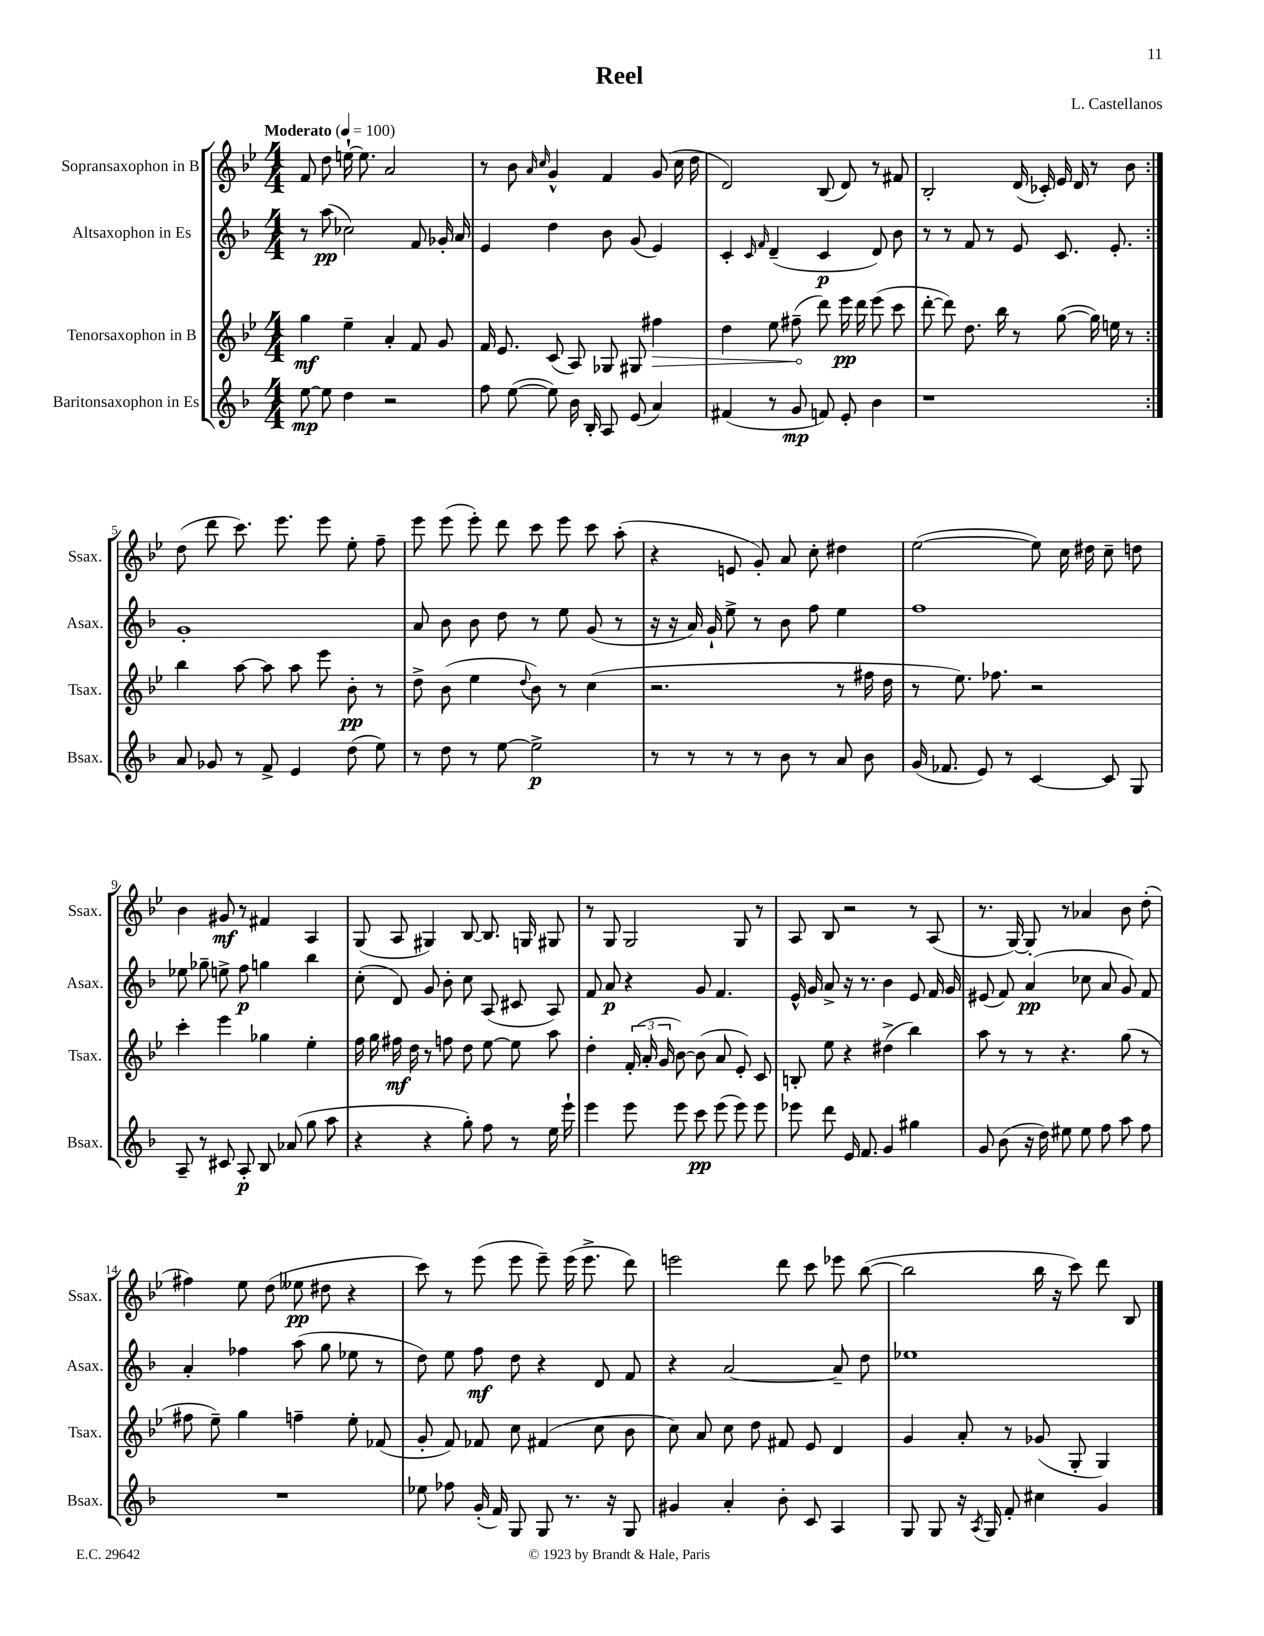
\header { title = "Reel" composer = "L. Castellanos" }
<<
\new StaffGroup <<
\new Staff = "s0" \with { instrumentName = "Sopransaxophon in B" shortInstrumentName = "Ssax." } {
    \clef treble \key bes \major \numericTimeSignature \time 4/4 \tempo "Moderato" 4 = 100
    \autoBeamOff \repeat volta 2 { f'8 d''8 e''16~-! e''8. a'2 |
    r8 bes'8 \grace { a'16 c''16 } g'4-^ f'4 g'8( c''16 d''16 |
    d'2) bes8( d'8) r8 fis'8 |
    bes2-. d'16( ces'16-.) ees'16 d'16 r8 bes'8 | }
    d''8( d'''8 c'''8.) ees'''8. ees'''8 ees''8-. f''8-- |
    ees'''8 ees'''8( ees'''8-.) d'''8 c'''8 ees'''8 c'''8 a''8-.( |
    r4 e'8 g'8-.) a'8 c''8-. dis''4 |
    ees''2~( ees''8) c''16 dis''16 c''8-- d''8 |
    bes'4 gis'8\mf r8 fis'4 a4 |
    g8( a8 gis4) bes8~ bes8. g16 gis8 |
    r8 g8 g2 g8 r8 |
    a8 bes8 r2 r8 a8( |
    r8. g16~) g8-. r8 aes'4 bes'8 d''8-.( |
    fis''4) ees''8 d''8( eeses''8\pp dis''8 r4 |
    c'''8) r8 ees'''8( ees'''8 ees'''8--) ees'''16( ees'''8.-> d'''8) |
    e'''2 d'''8 c'''8 ees'''8 bes''8~( |
    bes''2 bes''16 r16 c'''8) d'''8 bes8 \bar "|." |
}
\new Staff = "s1" \with { instrumentName = "Altsaxophon in Es" shortInstrumentName = "Asax." } {
    \clef treble \key f \major \numericTimeSignature \time 4/4
    \autoBeamOff \repeat volta 2 { r8 a''8\pp( ces''2) f'8 ges'16-. a'16 |
    e'4 d''4 bes'8 g'8( e'4) |
    c'4-. \grace { c'16 f'16 } d'4--( c'4\p d'8) bes'8 |
    r8 r8 f'8 r8 e'8 c'8. e'8.-. | }
    g'1-. |
    a'8 bes'8 bes'8 d''8 r8 e''8 g'8( r8 |
    r16 r16 a'16) g'16-! e''8-> r8 bes'8 f''8 e''4 |
    f''1 |
    ees''8 ges''8-- e''8-> f''8\p g''4 bes''4 |
    c''8-.( d'8) g'8 bes'8-. c''8 a8( cis'8 a8) |
    f'8 a'8\p r4 g'8 f'4. |
    e'16-^ g'16 a'8-> r16 r8. bes'4 e'8 f'16 g'16 |
    eis'8( f'8) a'4\pp( ces''8 a'8 g'8) f'8 |
    a'4-. fes''4 a''8( g''8 ees''8 r8 |
    d''8) e''8 f''8\mf d''8 r4 d'8 f'8 |
    r4 a'2~ a'8-- d''8 |
    ees''1 \bar "|." |
}
\new Staff = "s2" \with { instrumentName = "Tenorsaxophon in B" shortInstrumentName = "Tsax." } {
    \clef treble \key bes \major \numericTimeSignature \time 4/4
    \autoBeamOff \repeat volta 2 { g''4\mf ees''4-- a'4-. f'8 g'8 |
    f'16 ees'8. c'8( a8) ges8 gis8 \once \override Hairpin.circled-tip = ##t fis''4\> |
    d''4 ees''8 fis''8--\!( d'''8) ees'''16\pp d'''16 ees'''8( c'''8 |
    d'''8~-. d'''8) d''8. bes''16 r8 g''8~( g''16) e''16 r8 | }
    bes''4 a''8~ a''8 a''8 ees'''8 bes'8-.\pp r8 |
    d''8-> bes'8( ees''4 \appoggiatura { d''8 } bes'8) r8 c''4( |
    r2. r8 fis''16 d''16 |
    r8 ees''8.) fes''8. r2 |
    c'''4-. ees'''4 ges''4 ees''4-. |
    f''16 g''16 fis''16\mf d''16 r8 f''8 d''8 ees''8~ ees''8 a''8 |
    d''4-. \tuplet 3/2 { f'16-.( a'16-. g'16 } bes'8~) bes'8( a'8 ees'8-.) c'8 |
    b8-. ees''8 r4 dis''4->( bes''4) |
    a''8 r8 r8 r4. g''8( r8 |
    fis''8 ees''8--) g''4 f''4-- ees''8-. fes'8( |
    g'8-. f'8) fes'8 c''8 fis'4( c''8 bes'8 |
    c''8) a'8 c''8 d''8 fis'8 ees'8 d'4 |
    g'4 a'8-. r8 ges'8( g8-. g4) \bar "|." |
}
\new Staff = "s3" \with { instrumentName = "Baritonsaxophon in Es" shortInstrumentName = "Bsax." } {
    \clef treble \key f \major \numericTimeSignature \time 4/4
    \autoBeamOff \repeat volta 2 { e''8~\mp e''8 d''4 r2 |
    f''8 e''8~( e''8) bes'16 bes16-. a8 e'8( a'4) |
    fis'4( r8 g'8\mp f'8) e'8-. bes'4 |
    r1 | }
    a'8 ges'8 r8 f'8-> e'4 d''8( e''8) |
    r8 d''8 r8 e''8~ e''2->\p |
    r8 r8 r8 r8 bes'8 r8 a'8 bes'8 |
    g'16( fes'8. e'8) r8 c'4~ c'8 g8 |
    a8-- r8 cis'8 a8-.\p bes8 aes'8( g''8 a''8 |
    r4 r4 g''8-.) f''8 r8 e''16 e'''16-! |
    e'''4 e'''8 e'''8 c'''8\pp e'''8( e'''8) e'''8 |
    ees'''8 d'''8 e'16 f'8. g'4 gis''4 |
    g'8 bes'8( r16 d''16) eis''8 eis''8 f''8 a''8 f''8 |
    R1 |
    ees''8 fes''8 g'16-.( f'16) g8 g8 r8. r16 g8 |
    gis'4 a'4-. bes'8-. c'8 a4 |
    g8 g8 r16 \acciaccatura { a8 } g16 f'8-. cis''4 g'4 \bar "|." |
}
>>
>>
